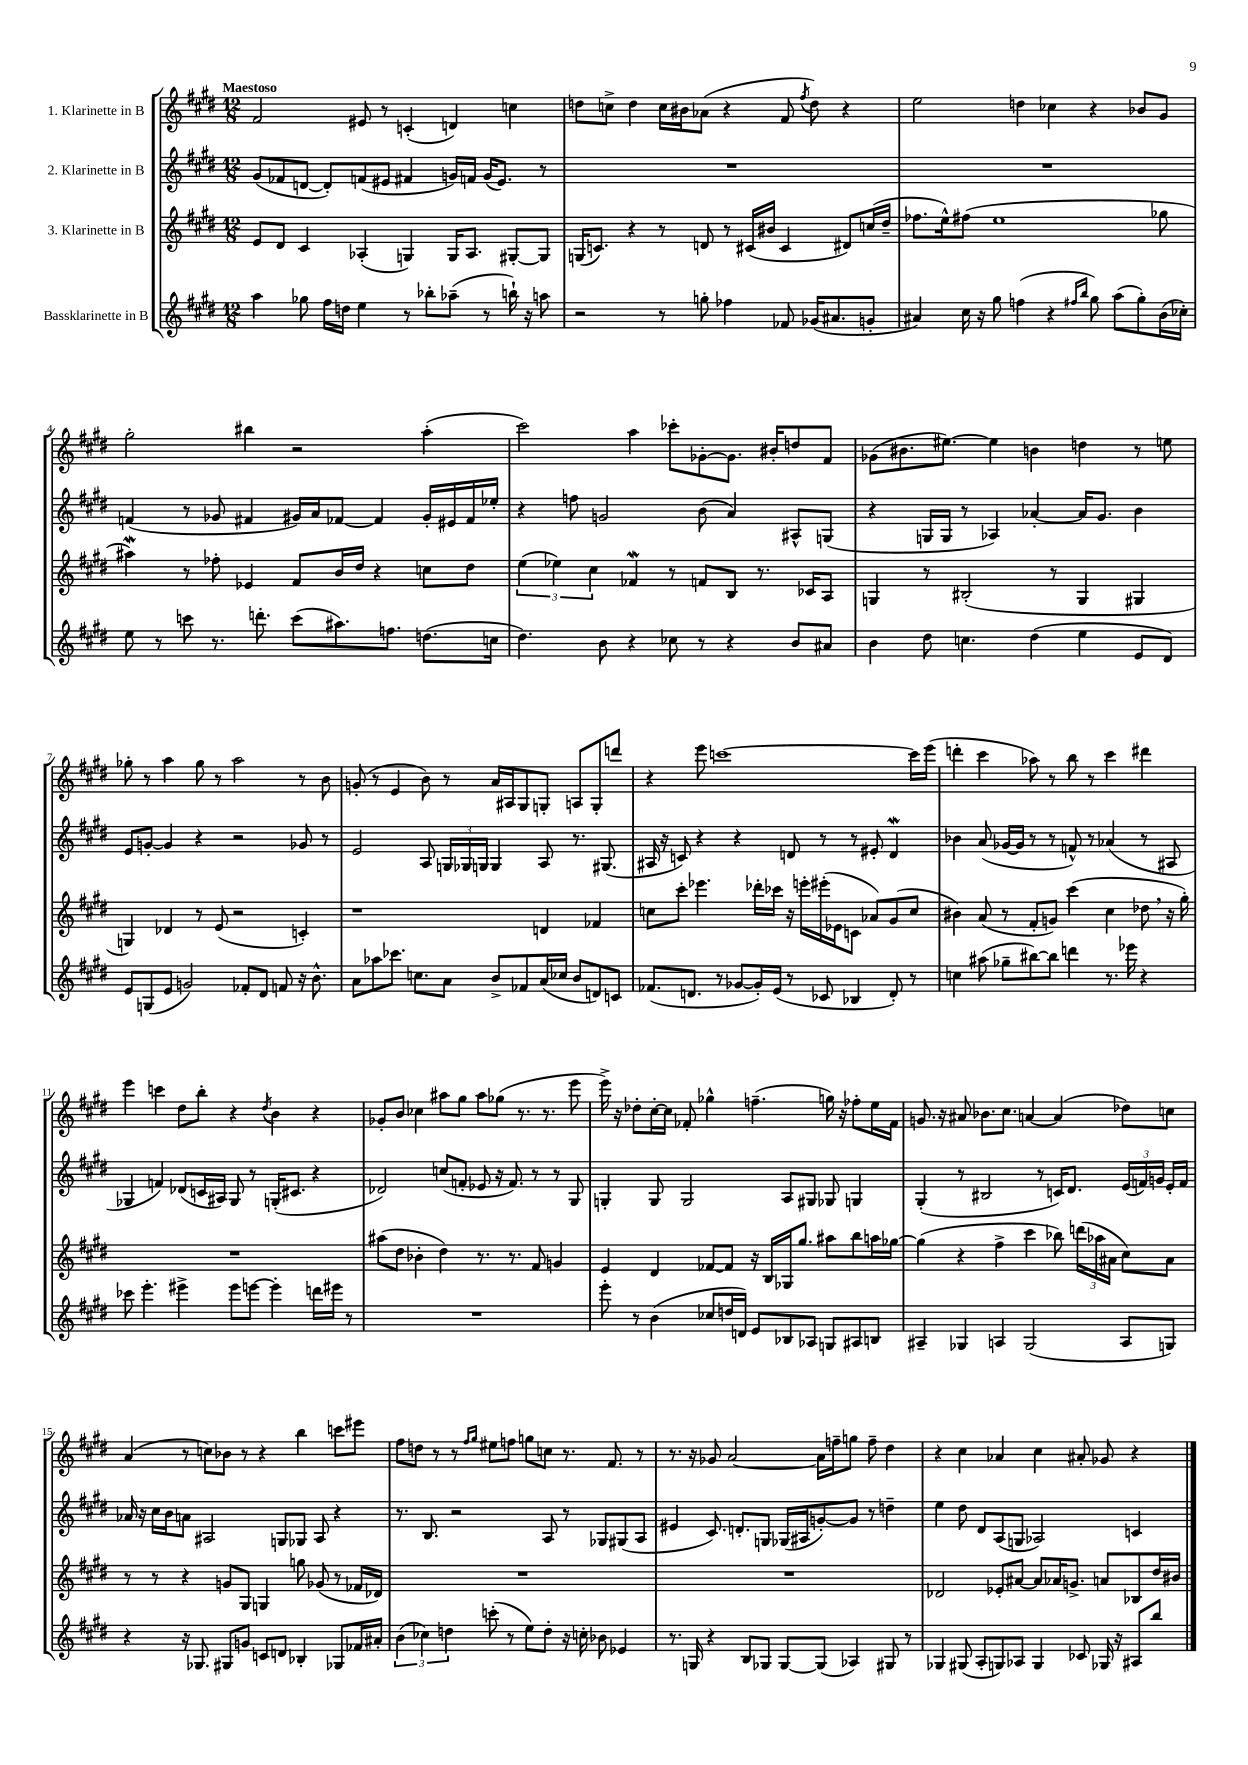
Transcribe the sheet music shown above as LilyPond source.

<<
\new StaffGroup <<
\new Staff = "s0" \with { instrumentName = "1. Klarinette in B" } {
    \clef treble \key e \major \numericTimeSignature \time 12/8 \tempo "Maestoso"
    \autoBeamOff fis'2 eis'8 r8 c'4-.( d'4) c''4 |
    d''8[ c''8]-> d''4 c''16[ bis'16 aes'8]( r4 fis'8 \acciaccatura { fis''8 } d''8) r4 |
    e''2 d''4 ces''4 r4 bes'8[ gis'8] |
    gis''2-. bis''4 r2 a''4-.( |
    cis'''2) a''4 ces'''8[-. ges'8~-. ges'8.] bis'16[-. d''8 fis'8] |
    ges'8[( bis'8. eis''8.]~) eis''4 b'4 d''4 r8 e''8 |
    ges''8-. r8 a''4 ges''8 r8 a''2 r8 b'8 |
    g'8-.( r8 e'4 b'8) r8 a'16[ ais16 gis8 g8]-. a8[ g8-. d'''8] |
    r4 e'''8 c'''1~ c'''16[ e'''16]( |
    d'''4-. cis'''4 aes''8) r8 b''8 r8 cis'''4 dis'''4 |
    e'''4 c'''4 dis''8[ b''8]-. r4 \acciaccatura { dis''8 } b'4 r4 |
    ges'8[-. b'8] ces''4 ais''8[ gis''8] ais''8[ ges''8]( r8. r8. e'''8 |
    e'''16->) r16 des''8[-. cis''16~-. cis''16] fes'8-. ges''4-^ f''4.--( g''16) r16 fes''8[-. e''16 fes'16] |
    g'8. r16 ais'8 bes'8.[ cis''8.] a'4~ a'4( des''8[) c''8] |
    a'4( r8 c''8[) bes'8] r8 r4 b''4 c'''8[ eis'''8] |
    fis''8[ d''8] r8 r8 \grace { fis''16[ gis''16] } eis''8[ f''8] g''8[ c''8] r8. fis'8. r8 |
    r8. r16 ges'8 a'2~ a'16[ f''16-- g''8] f''8-- dis''4 |
    r4 cis''4 aes'4 cis''4 ais'8-. ges'8 r4 \bar "|." |
}
\new Staff = "s1" \with { instrumentName = "2. Klarinette in B" } {
    \clef treble \key e \major \numericTimeSignature \time 12/8
    \autoBeamOff gis'8[( fes'8 d'8]~ d'8[-.) f'8( eis'8] fis'4 g'16[) f'16] g'16[( eis'8.]) r8 |
    R1. |
    R1. |
    f'4( r8 ges'8 fis'4 gis'16[) a'16 fes'8]~ fes'4 gis'16[-. eis'16 fes'16 ees''16]-. |
    r4 f''8 g'2 b'8( a'4) ais8[-^ g8]( |
    r4 g16[ g16] r8 aes4) aes'4~-. aes'16[ gis'8.] b'4 |
    e'8[ g'8]~-. g'4 r4 r2 ges'8 r8 |
    e'2 a8 \tuplet 3/2 { g16[ ges16 g16] } g4 a8 r8. gis8.( |
    ais16 r16 c'8) r4 r4 d'8 r8 r8 eis'8-. d'4\mordent |
    bes'4 a'8( ges'16[~ ges'16] r8 r8 f'8-^) r8 aes'4( r8 ais8 |
    ges4 f'4) des'8[( c'16 ais16]) ges8 r8 g16[-.( cis'8.] r4 |
    des'2) c''8[( f'8]-. ees'8 r16 f'8.) r8 r8 gis8 |
    g4-. g8 g2 a8[ gis8] ges8 g4 |
    gis4-.( r8 bis2 r8 c'16[) dis'8.] \tuplet 3/2 { e'16[( f'16) g'16] } e'16[-. f'16] |
    aes'16 r16 cis''16[ b'16 a'8] ais2 g8[ ges8] ais8 r4 |
    r8. b8. r2 a8 r8 ges8[ gis8( a8] |
    eis'4 cis'8.) d'8.[-. g8] ges16[( ais16 g'8~-.) g'8] r8 d''4-- |
    e''4 dis''8 dis'8[ a8( g8] aes2) c'4 \bar "|." |
}
\new Staff = "s2" \with { instrumentName = "3. Klarinette in B" } {
    \clef treble \key e \major \numericTimeSignature \time 12/8
    \autoBeamOff e'8[ dis'8] cis'4 aes4-.( g4) g16[ aes8.] gis8[~-. gis8] |
    g16[( c'8.]) r4 r8 d'8 r8 cis'16[( bis'16] cis'4 dis'8[) c''16( dis''16]-- |
    fes''8.[ e''16-^) fis''8]( e''1 ges''8 |
    ais''4\mordent) r8 fes''8-. ees'4 fis'8[ b'16 dis''16] r4 c''8[ dis''8] |
    \tuplet 3/2 { e''4( ees''4) cis''4 } fes'4\mordent r8 f'8[ b8] r8. ces'16[ a8] |
    g4 r8 bis2-.( r8 g4 gis4 |
    g4) des'4 r8 e'8( r2 c'4-.) |
    r1 d'4 fes'4 |
    c''8[ cis'''8]-. ees'''4. des'''16[-. ces'''16] r16 e'''16[-. eis'''16-.( ees'16 c'8] aes'8[) gis'8( c''8] |
    bis'4) a'8( r8 fis'8[-. g'8]) cis'''4( cis''4 des''8 \breathe r16 gis''16-.) |
    R1. |
    ais''8[( dis''8] bes'4-. dis''4) r8. r8. fis'8 g'4 |
    e'4 dis'4 fes'8[~ fes'8] r16 b16[ ges16 gis''8.] ais''8[ b''8 a''16 ges''16]~ |
    ges''4( r4 fis''4-> cis'''4 bes''8) \tuplet 3/2 { d'''16[( aes''16 ais'16] } cis''8[) ais'8] |
    r8 r8 r4 g'8[ gis8] g4 g''8 ges'8( r8 fes'16[ des'16]) |
    R1. |
    R1. |
    des'2 ees'8[-. ais'8]~ ais'8[ aes'16 g'8.]-> a'8[ bes8 dis''16 bis'16] \bar "|." |
}
\new Staff = "s3" \with { instrumentName = "Bassklarinette in B" } {
    \clef treble \key e \major \numericTimeSignature \time 12/8
    \autoBeamOff a''4 ges''8 fis''16[ d''16] e''4 r8 bes''8[-. aes''8]--( r8 b''16-!) r16 a''8 |
    r2 r8 g''8-. fes''4 fes'8 ges'16[( ais'8. g'8]-. |
    ais'4) cis''16 r16 gis''8 f''4( r4 \grace { fis''16[ b''16] } gis''8) a''8[( gis''8-.) b'16( ces''16]-.) |
    e''8 r8 c'''8 r8. d'''8.-. c'''8[( ais''8.) f''8.] d''8.[( c''16] |
    dis''4.) b'8 r4 ces''8 r8 r4 b'8[ ais'8] |
    b'4 dis''8 c''4. dis''4( e''4 e'8[ dis'8]) |
    e'8[ g8( e'8] g'2) fes'8[-. dis'8] f'8 r16 b'8.-^ |
    a'8[ aes''8 ces'''8.] c''8.[ a'8] b'8[-> fes'8 a'16( ces''16] b'8[ d'8) c'8] |
    fes'8.[( d'8.] r8 ges'8[~ ges'16-.) e'16]( r8 ces'8 bes4 d'8-.) r8 |
    c''4 ais''8( ges''8[-- bis''8~) bis''8] d'''4 r8. ees'''16 r4 |
    ces'''8 e'''4.-. eis'''4-> eis'''8[ e'''8]~ e'''4-. d'''16[ eis'''16] r8 |
    R1. |
    e'''8-. r8 b'4( ces''8[ d''16 d'16]) e'8[ bes8 aes8] g8[ ais8 b8] |
    ais4-- ges4 a4 ges2( a8[ g8]) |
    r4 r16 ges8. gis8[ g'8] c'8[ d'8] bes4-. ges8[ fes'16 ais'16]-. |
    \tuplet 3/2 { b'4( ces''4) d''4 } c'''8-.( r8 e''8[) d''8]-. r16 c''16-. bes'8 ees'4 |
    r8. g16 r4 b8[ ges8] ges8[~ ges8]( aes4) gis8 r8 |
    ges4 gis8( a8[-. g8) aes8] g4 ces'8 ges16 r16 ais8[ b''8] \bar "|." |
}
>>
>>
